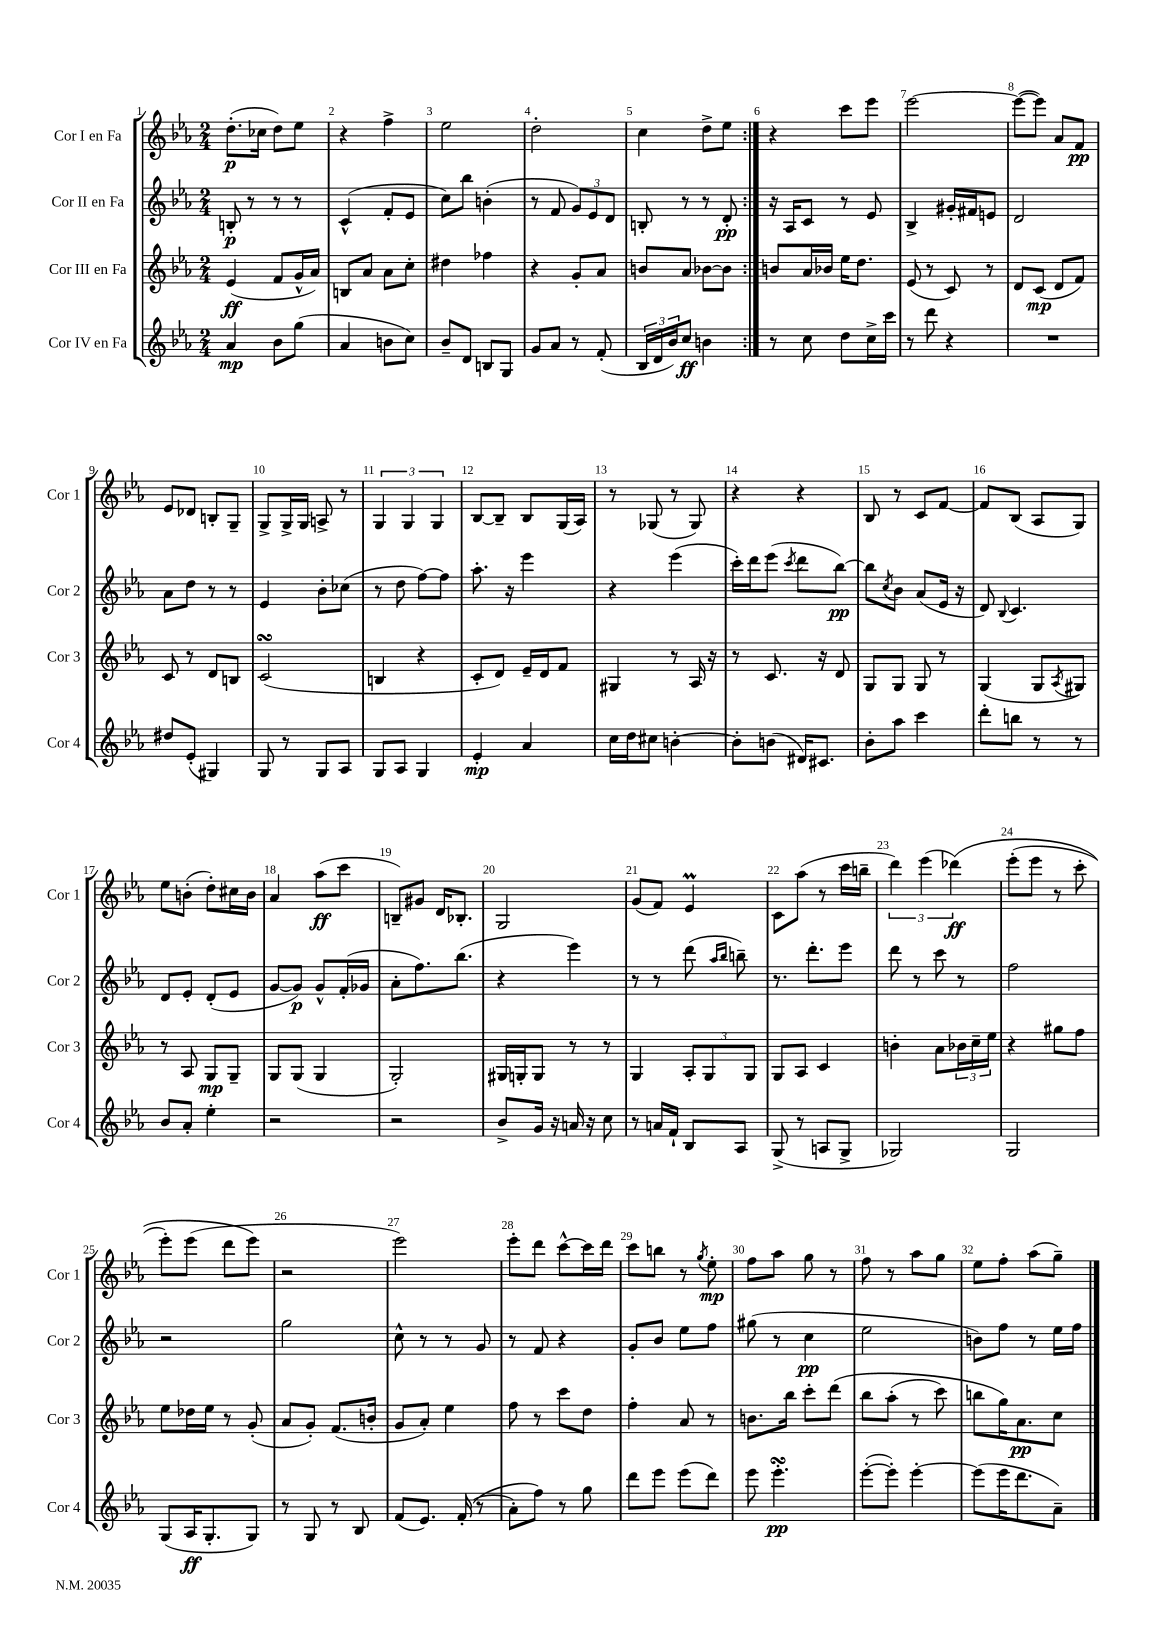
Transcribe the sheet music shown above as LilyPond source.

<<
\new StaffGroup <<
\new Staff = "s0" \with { instrumentName = "Cor I en Fa" shortInstrumentName = "Cor 1" } {
    \clef treble \key ees \major \numericTimeSignature \time 2/4
    \repeat volta 2 { d''8.-.\p( ces''16 d''8) ees''8 |
    r4 f''4-> |
    ees''2 |
    d''2-. |
    c''4 d''8-> ees''8 | }
    r4 c'''8 ees'''8 |
    ees'''2~ |
    ees'''8~( ees'''8) aes'8 f'8\pp |
    ees'8 des'8 b8-. g8-- |
    g8-> g16-> g16 a8-> r8 |
    \tuplet 3/2 { g4 g4 g4 } |
    bes8~ bes8-- bes8 g16( aes16) |
    r8 ges8( r8 ges8) |
    r4 r4 |
    bes8 r8 c'8 f'8~ |
    f'8 bes8( aes8 g8) |
    ees''8 b'8-.( d''8-.) cis''16 b'16 |
    aes'4 aes''8\ff( c'''8 |
    b8--) gis'8 d'16 bes8.-. |
    g2 |
    g'8( f'8) ees'4\prall |
    c'8 aes''8( r8 c'''16 b''16-- |
    \tuplet 3/2 { d'''4) ees'''4( des'''4\ff)\( } |
    ees'''8-.( ees'''8 r8 c'''8-. |
    ees'''8-.) ees'''8( d'''8 ees'''8\) |
    r2 |
    ees'''2) |
    ees'''8-. d'''8 c'''8~-^ c'''16 d'''16 |
    c'''8 b''8 r8 \acciaccatura { g''8 } ees''8-.\mp |
    f''8 aes''8 g''8 r8 |
    f''8 r8 aes''8 g''8 |
    ees''8 f''8-. aes''8( g''8--) \bar "|." |
}
\new Staff = "s1" \with { instrumentName = "Cor II en Fa" shortInstrumentName = "Cor 2" } {
    \clef treble \key ees \major \numericTimeSignature \time 2/4
    \repeat volta 2 { b8-.\p r8 r8 r8 |
    c'4-^( f'8-. ees'8 |
    c''8) bes''8 b'4-.( |
    r8 f'8 \tuplet 3/2 { g'8) ees'8 d'8 } |
    b8-. r8 r8 d'8-.\pp | }
    r16 aes16 c'8 r8 ees'8 |
    bes4-> gis'16-. fis'16 e'8 |
    d'2 |
    aes'8 d''8 r8 r8 |
    ees'4 bes'8-. ces''8( |
    r8 d''8 f''8~) f''8 |
    aes''8.-. r16 ees'''4 |
    r4 ees'''4( |
    c'''16-.) d'''16 ees'''8( \acciaccatura { c'''8 } d'''8 bes''8~\pp) |
    bes''8 \acciaccatura { c''8 } bes'8 aes'8( ees'16 r16 |
    d'8) \appoggiatura { bes8 } c'4. |
    d'8 ees'8-. d'8-.( ees'8 |
    g'8~ g'8\p) g'8-^ f'16-.( ges'16 |
    aes'8-. f''8.) bes''8.( |
    r4 ees'''4) |
    r8 r8 d'''8( \grace { aes''16 bes''16 } b''8--) |
    r8. d'''8.-. ees'''8 |
    d'''8 r8 c'''8 r8 |
    f''2 |
    r2 |
    g''2 |
    c''8-^ r8 r8 g'8 |
    r8 f'8 r4 |
    g'8-. bes'8 ees''8 f''8 |
    gis''8( r8 c''4\pp |
    ees''2 |
    b'8) f''8 r8 ees''16 f''16 \bar "|." |
}
\new Staff = "s2" \with { instrumentName = "Cor III en Fa" shortInstrumentName = "Cor 3" } {
    \clef treble \key ees \major \numericTimeSignature \time 2/4
    \repeat volta 2 { ees'4\ff( f'8 g'16-^ aes'16) |
    b8 aes'8 aes'8 c''8-. |
    dis''4 fes''4 |
    r4 g'8-. aes'8 |
    b'8 aes'8 bes'8~ bes'8 | }
    b'8 aes'16 bes'16 ees''16 d''8. |
    ees'8( r8 c'8) r8 |
    d'8 c'8\mp( d'8 f'8) |
    c'8 r8 d'8 b8 |
    c'2\turn( |
    b4 r4 |
    c'8-. d'8) ees'16-- d'16 f'8 |
    gis4 r8 aes16 r16 |
    r8 c'8. r16 d'8 |
    g8 g8 g8 r8 |
    g4( g8 \acciaccatura { aes8 } gis8) |
    r8 aes8 g8\mp g8-- |
    g8 g8( g4 |
    g2-.) |
    gis16 g16-. g8 r8 r8 |
    g4 \tuplet 3/2 { aes8-. g8 g8 } |
    g8 aes8 c'4 |
    b'4-. aes'8 \tuplet 3/2 { bes'16 c''16-- ees''16 } |
    r4 gis''8 f''8 |
    ees''8 des''16 ees''16 r8 g'8-.( |
    aes'8 g'8-.) f'8.( b'16-. |
    g'8 aes'8-.) ees''4 |
    f''8 r8 c'''8 d''8 |
    f''4-. aes'8 r8 |
    b'8. bes''16 c'''8-. d'''8\( |
    bes''8 aes''8-.( r8 c'''8) |
    b''8 g''16\) aes'8.\pp c''8 \bar "|." |
}
\new Staff = "s3" \with { instrumentName = "Cor IV en Fa" shortInstrumentName = "Cor 4" } {
    \clef treble \key ees \major \numericTimeSignature \time 2/4
    \repeat volta 2 { aes'4\mp bes'8 g''8( |
    aes'4 b'8 c''8) |
    bes'8-- d'8 b8 g8 |
    g'8 aes'8 r8 f'8-.( |
    \tuplet 3/2 { bes16 d'16 bes'16) } c''8\ff b'4 | }
    r8 c''8 d''8 c''16-> c'''16 |
    r8 d'''8 r4 |
    R2 |
    dis''8 ees'8-.( gis4) |
    g8 r8 g8 aes8 |
    g8 aes8 g4 |
    ees'4-.\mp aes'4 |
    c''16 d''16 cis''8 b'4~-. |
    b'8-. b'8( dis'16) cis'8. |
    bes'8-. aes''8 c'''4 |
    d'''8-. b''8 r8 r8 |
    bes'8 aes'8-. ees''4-. |
    r2 |
    r2 |
    bes'8-> g'16 r16 a'16 r16 c''8 |
    r8 a'16 f'16-! bes8 aes8 |
    g8->( r8 a8 g8-> |
    ges2) |
    g2 |
    g8( aes16\ff g8.-. g8) |
    r8 g8 r8 bes8 |
    f'8( ees'8.) f'16-.(\( r8 |
    aes'8-.) f''8\) r8 g''8 |
    d'''8 ees'''8 ees'''8( d'''8) |
    ees'''8 ees'''4.-.\turn\pp |
    ees'''8~-.( ees'''8-.) ees'''4~-. |
    ees'''8( ees'''16 d'''8. aes'8--) \bar "|." |
}
>>
>>
\layout { \context { \Score \override BarNumber.break-visibility = ##(#f #t #t) barNumberVisibility = #all-bar-numbers-visible } }
